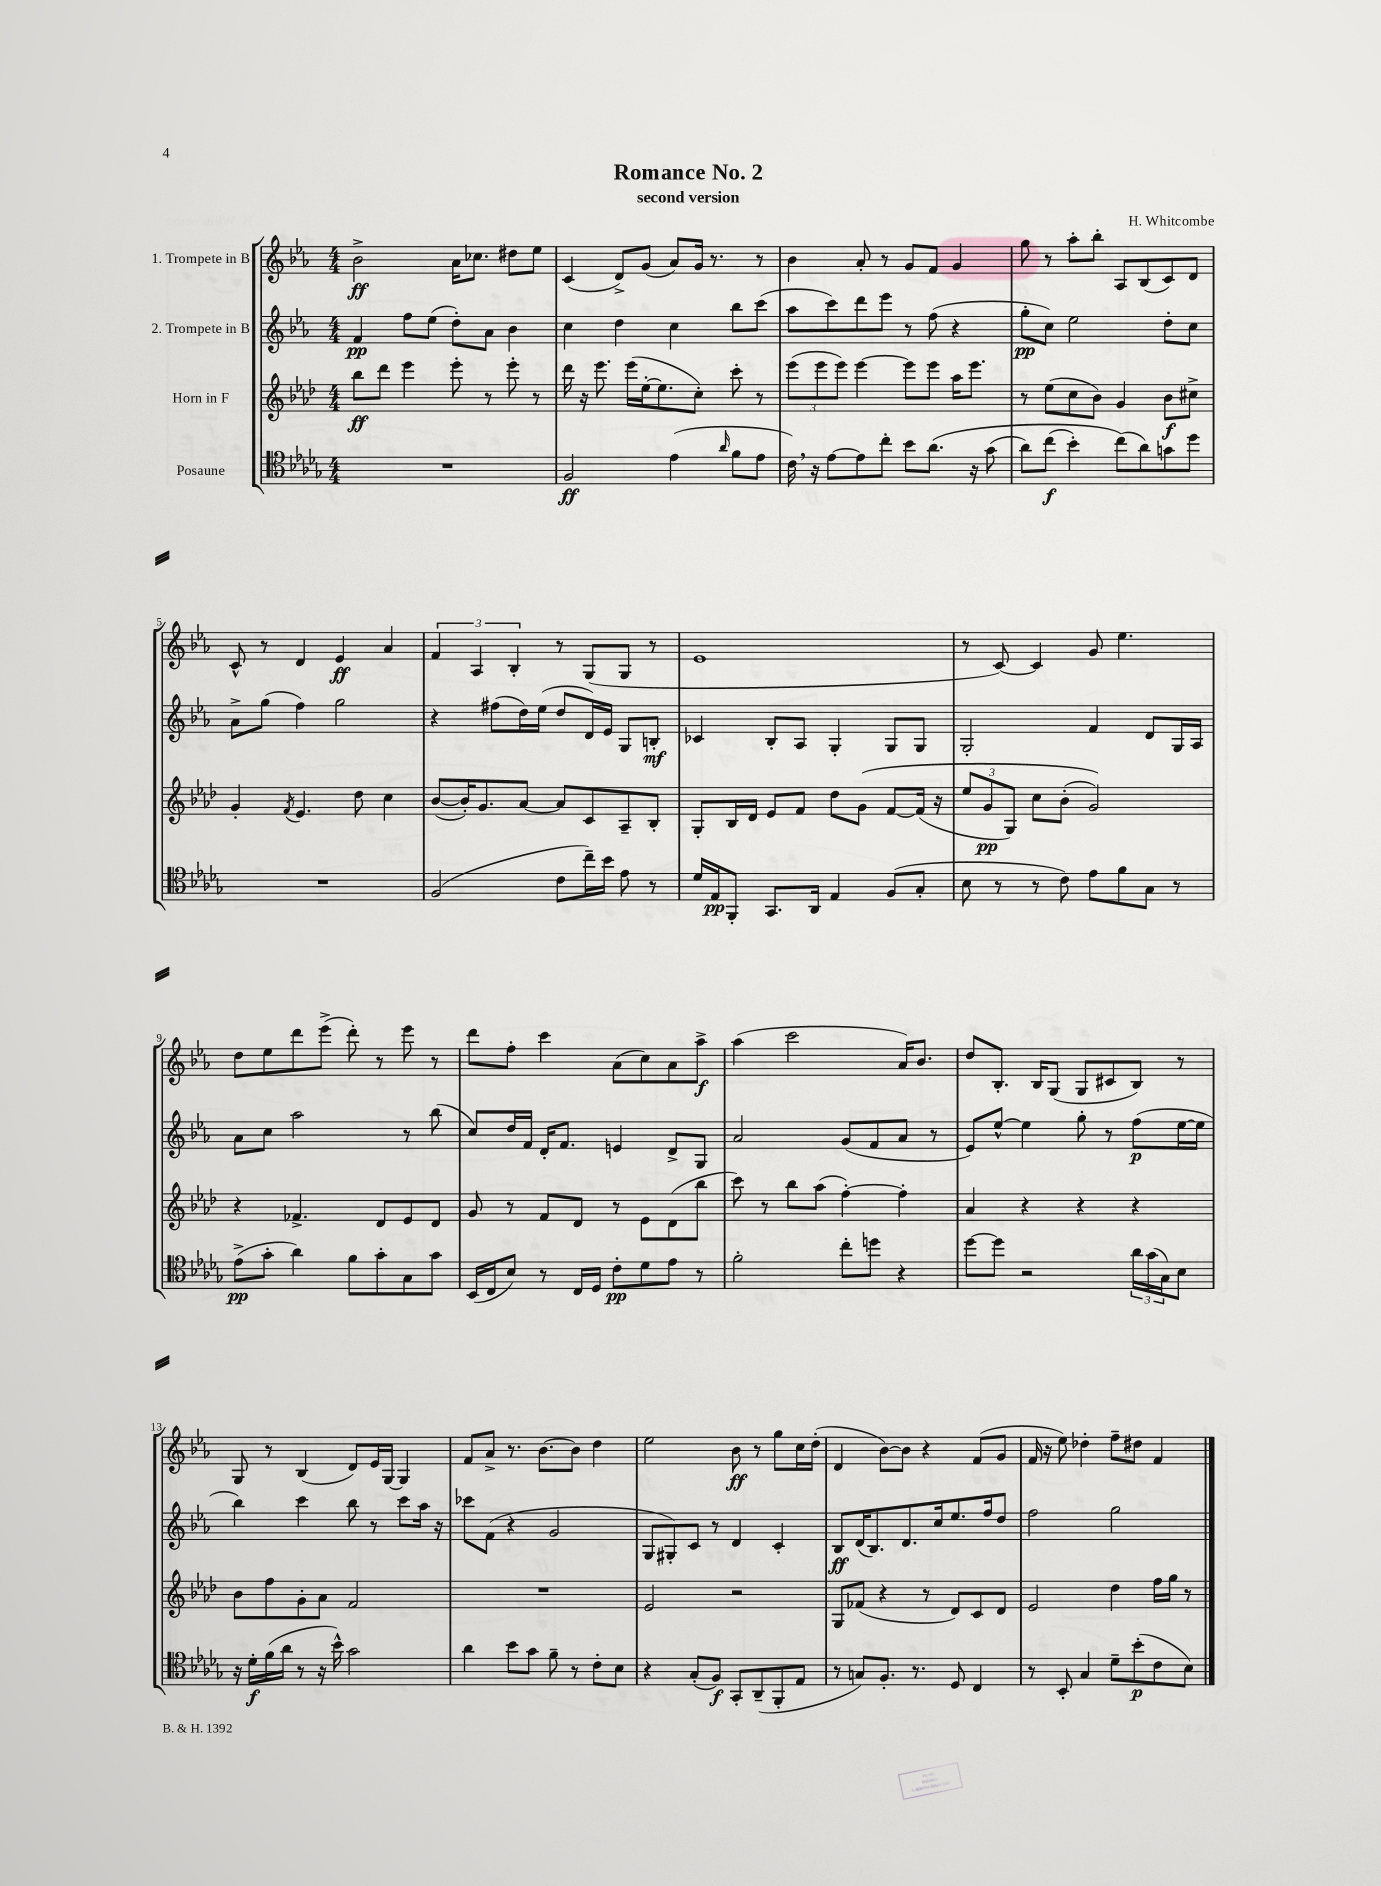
\header { title = "Romance No. 2" composer = "H. Whitcombe" subtitle = "second version" }
<<
\new StaffGroup <<
\new Staff = "s0" \with { instrumentName = "1. Trompete in B" } {
    \clef treble \key ees \major \numericTimeSignature \time 4/4
    bes'2->\ff aes'16 ces''8. dis''8 ees''8 |
    c'4( d'8->) g'8( aes'8) g'16 r8. r8 |
    bes'4 aes'8-. r8 g'8 f'8 g'4 |
    g''8 r8 aes''8-. bes''8-. aes8 bes8( c'8) d'8 |
    c'8-^ r8 d'4 ees'4\ff aes'4 |
    \tuplet 3/2 { f'4 aes4 bes4-. } r8 g8( g8 r8 |
    ees'1 |
    r8 c'8~) c'4 g'8 ees''4. |
    d''8 ees''8 d'''8 ees'''8->( d'''8-.) r8 ees'''8 r8 |
    d'''8 f''8-. c'''4 aes'8( c''8) aes'8 aes''8->\f |
    aes''4( c'''2 aes'16) bes'8. |
    d''8 bes8.-. bes16 g8( g8 cis'8 bes8) r8 |
    g8 r8 bes4( d'8) ees'16 g16~ g4 |
    f'8 aes'8-> r8. bes'8.~ bes'8 d''4 |
    ees''2 bes'8\ff r8 g''8 c''16 d''16-.( |
    d'4 bes'8~) bes'8 r4 f'8( g'8 |
    f'16 r16 ees''8) des''4-. f''8-- dis''8 f'4 \bar "|." |
}
\new Staff = "s1" \with { instrumentName = "2. Trompete in B" } {
    \clef treble \key ees \major \numericTimeSignature \time 4/4
    f'4\pp f''8 ees''8( d''8-.) aes'8 bes'4 |
    c''4 d''4 c''4 bes''8 c'''8( |
    aes''8 c'''8) d'''8 ees'''8 r8 f''8( r4 |
    g''8-.\pp c''8) ees''2 d''8-. c''8 |
    aes'8-> g''8( f''4) g''2 |
    r4 fis''8( d''16) ees''16( d''8 d'16) ees'16 g8 b8-.\mf |
    ces'4 bes8-. aes8 g4-. g8 g8 |
    g2-. f'4 d'8 g16 aes16 |
    aes'8 c''8 aes''2 r8 bes''8( |
    c''8) d''16 f'16 d'16-. f'8. e'4 d'8-> g8 |
    aes'2 g'8( f'8 aes'8 r8 |
    ees'8) ees''8~-^ ees''4 g''8-. r8 f''8\p( ees''16~ ees''16 |
    bes''4) c'''4 bes''8 r8 c'''8 aes''16 r16 |
    ces'''8 f'8( r4 g'2 |
    g8 gis8-.) c'8 r8 d'4 c'4-. |
    bes8\ff d'16( bes8.) d'8. c''16 ees''8. f''16 d''8 |
    f''2 g''2 \bar "|." |
}
\new Staff = "s2" \with { instrumentName = "Horn in F" } {
    \clef treble \key aes \major \numericTimeSignature \time 4/4
    bes''8\ff des'''8 ees'''4 ees'''8-. r8 ees'''8-. r8 |
    des'''16 r16 ees'''8. ees'''16( ees''16~-. ees''8. c''8-.) c'''8-. r8 |
    \tuplet 3/2 { ees'''8( ees'''8 ees'''8) } ees'''4~ ees'''8 ees'''8 aes''16 ees'''8. |
    r8 ees''8( c''8 bes'8) g'4 bes'8\f cis''8-> |
    g'4-. \acciaccatura { f'8 } ees'4. des''8 c''4 |
    bes'8~( bes'16-.) g'8. aes'8~ aes'8 c'8 aes8-- bes8-. |
    g8-. bes16 des'16 ees'8 f'8 des''8 g'8\( f'8~ f'16( r16 |
    \tuplet 3/2 { ees''8 g'8\pp g8) } c''8 bes'8-.( g'2)\) |
    r4 fes'4.-> des'8 ees'8 des'8 |
    g'8 r8 f'8 des'8 r8 ees'8 des'8( bes''8 |
    c'''8) r8 bes''8 aes''8( f''4~-.) f''4-. |
    aes'4 r4 r4 r4 |
    bes'8 f''8 g'8-. aes'8 f'2 |
    R1 |
    ees'2 r2 |
    g8 fes'8( r4 r8 des'8) c'8 des'8 |
    ees'2 des''4 f''16 g''16 r8 \bar "|." |
}
\new Staff = "s3" \with { instrumentName = "Posaune" } {
    \clef tenor \key des \major \numericTimeSignature \time 4/4
    R1 |
    f2\ff ees'4( \grace { aes'16 } f'8 ees'8 |
    c'16) \breathe r16 ees'8~ ees'8 c''8-. bes'8 aes'8.\( r16 ges'8( |
    aes'8) c''8\f( bes'4-.) c''8(\) aes'8) g'8 des''8 |
    R1 |
    f2( c'8 c''16--) bes'16 ees'8 r8 |
    des'16 ees16\pp f,8-. ges,8. aes,16 ees4 f8( ges8-. |
    bes8 r8 r8 c'8) ees'8 f'8 ges8 r8 |
    ees'8->\pp( ges'8-. aes'4) f'8 ges'8-. ges8 ges'8 |
    bes,16( c16 bes8) r8 c16 des16 c'8-.\pp des'8 ees'8 r8 |
    f'2-. c''8-. d''8 r4 |
    des''8~ des''8 r2 \tuplet 3/2 { aes'16 ges'16( ges16) } bes8 |
    r16 des'16-.\f f'16( aes'16 r8 r16 bes'16-^) ges'2 |
    aes'4 bes'8 ges'8 f'8-- r8 c'8-. bes8 |
    r4 ges8-.( f8\f) ges,8-. aes,8--( f,8-. ees8 |
    r8 g8) f8.-. r8. des8 c4 |
    r8 bes,8-. ges4 des'8-- bes'8-.\p( c'8 bes8) \bar "|." |
}
>>
>>
